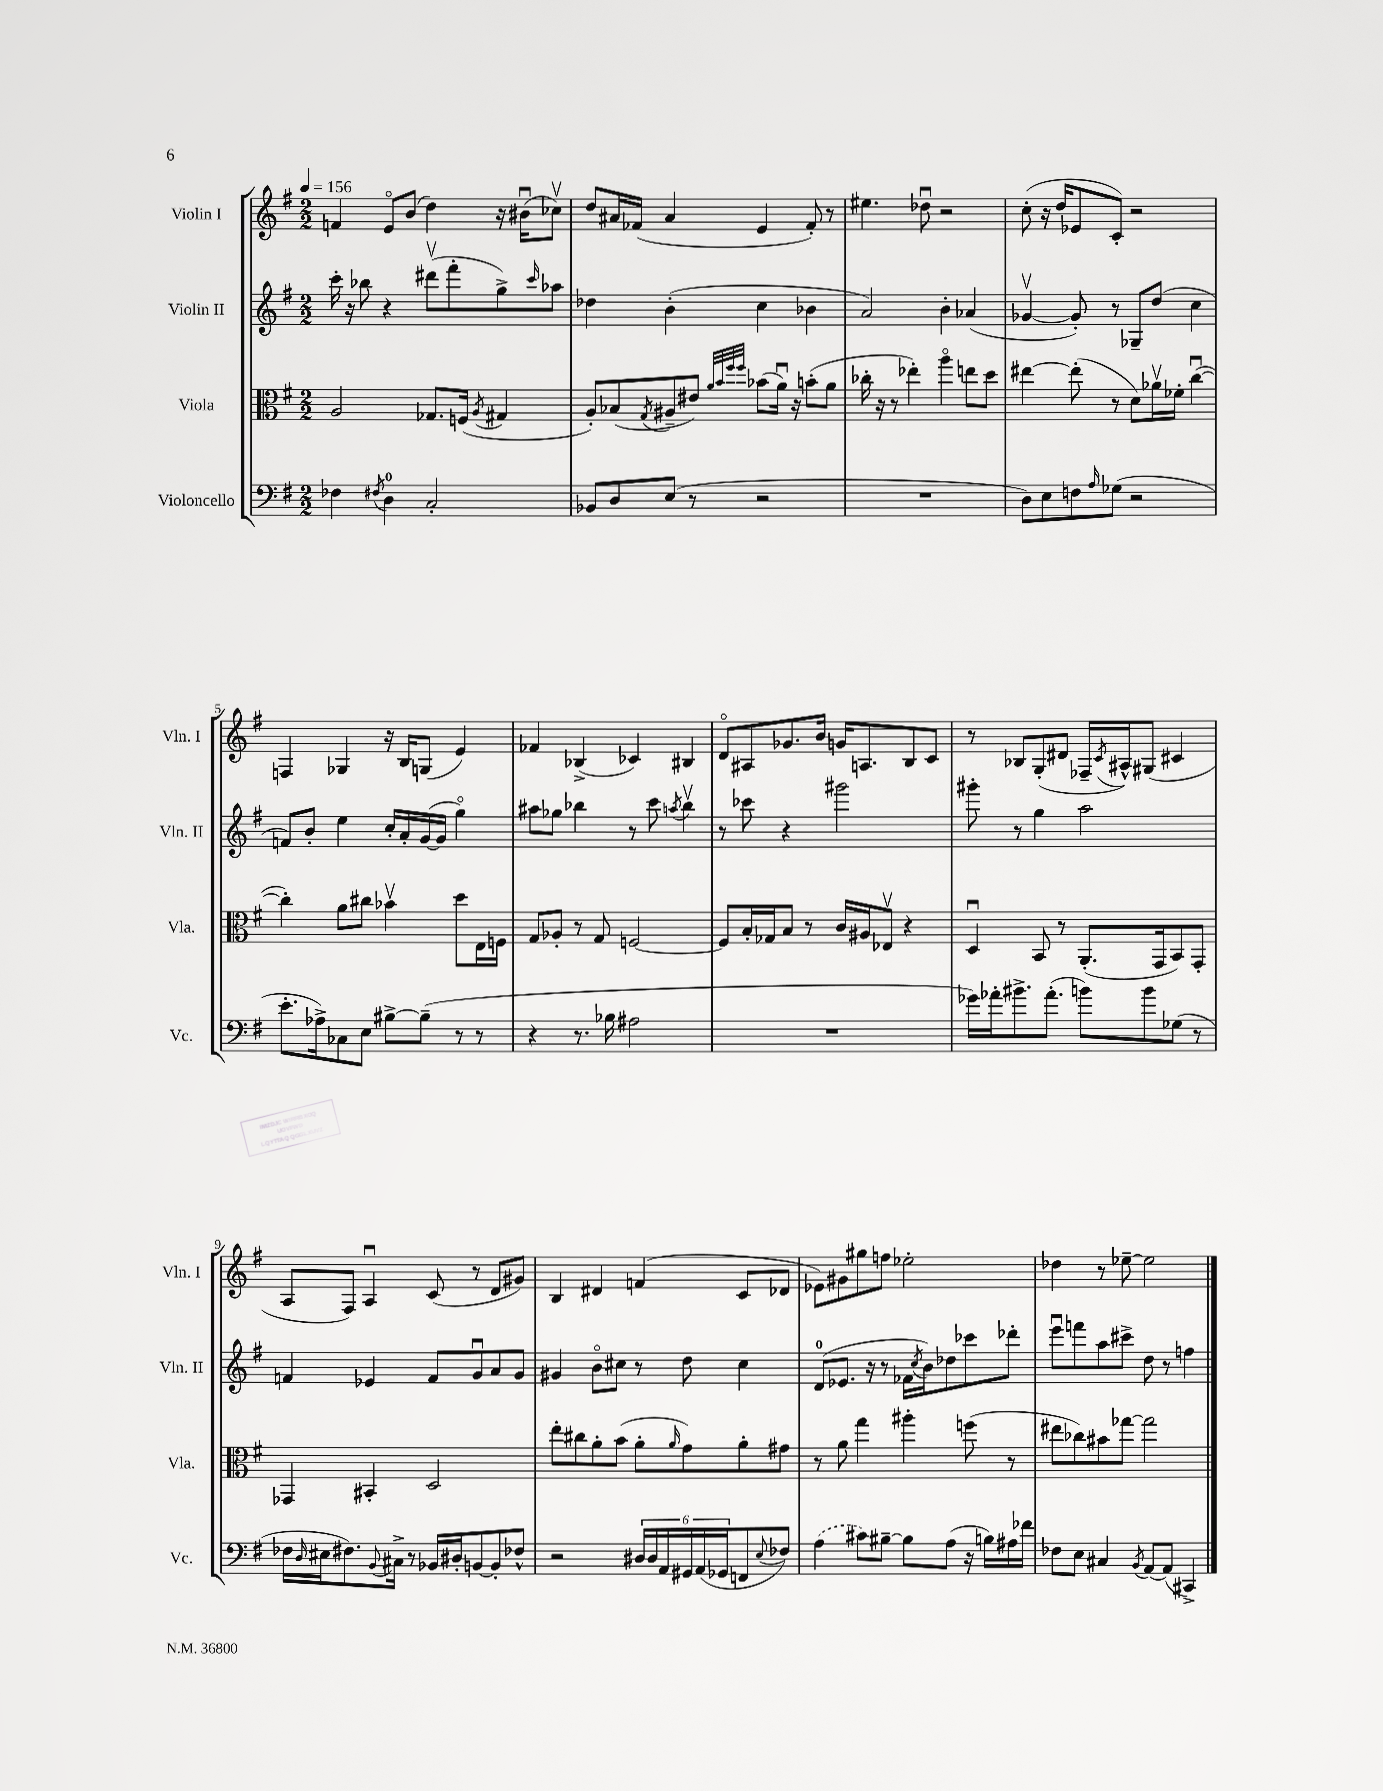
<<
\new StaffGroup <<
\new Staff = "s0" \with { instrumentName = "Violin I" shortInstrumentName = "Vln. I" } {
    \clef treble \key g \major \numericTimeSignature \time 2/2 \tempo 4 = 156
    f'4 e'8\flageolet b'8( d''4) r16 bis'16\downbow( ces''8\upbow) |
    d''8 ais'16 fes'16( ais'4 e'4 fes'8-.) r8 |
    eis''4. des''8\downbow r2 |
    c''8-.( r16 d''16 ees'8 c'8-.) r2 |
    f4 ges4 r16 b16 g8( e'4) |
    fes'4 bes4->( ces'4) bis4 |
    d'8\flageolet ais8 ges'8. b'16 g'16 a8. b8 c'8 |
    r8 bes8 g8-.( dis'8 fes16-- \acciaccatura { c'8 } ais16-^) gis8( cis'4 |
    a8 fis8) a4\downbow c'8( r8 d'8 gis'8) |
    b4 dis'4 f'4( c'8 des'8 |
    ees'8) gis'8 gis''8 f''8 ees''2-. |
    des''4 r8 ees''8~-- ees''2 \bar "|." |
}
\new Staff = "s1" \with { instrumentName = "Violin II" shortInstrumentName = "Vln. II" } {
    \clef treble \key g \major \numericTimeSignature \time 2/2
    c'''16-. r16 bes''8 r4 dis'''8\upbow( fis'''8-. g''8->) \grace { c'''16 } aes''8 |
    des''4 b'4-.( c''4 bes'4 |
    a'2) b'4-. aes'4( |
    ges'4~\upbow ges'8-.) r8 ges8-- d''8( c''4 |
    f'8) b'8-. e''4 c''16-. a'16-. g'16~( g'16 g''4\flageolet) |
    ais''8 ges''8 bes''4 r8 c'''8 \acciaccatura { a''8 } bes''4\upbow |
    r8 ces'''8 r4 gis'''2 |
    gis'''8-. r8 g''4 a''2 |
    f'4 ees'4 f'8 g'8\downbow a'8 g'8 |
    gis'4 b'8\flageolet cis''8 r8 d''8 cis''4 |
    d'8-0( ees'8. r16 r8 fes'16 \acciaccatura { c''8 } b'16) des''8 ces'''8 des'''8-. |
    e'''8\downbow f'''8 a''8 cis'''8-> d''8 r8 f''4 \bar "|." |
}
\new Staff = "s2" \with { instrumentName = "Viola" shortInstrumentName = "Vla." } {
    \clef alto \key g \major \numericTimeSignature \time 2/2
    a2 ges8. f16( \acciaccatura { a8 } gis4 |
    a8-.) bes8( \acciaccatura { g8 } ais8-- eis'8) \grace { a'32 b'32 fis''32 fis''32 } bes'8( a'16\downbow) r16 b'8-.( a'8 |
    ces''16-. r16 r8 ees''4-.) a''4\flageolet e''8 d''8 |
    eis''4~ eis''8-.( r8 d'8) aes'16\upbow fes'16-. c''4~\downbow( |
    c''4-.) a'8 cis''8 bes'4\upbow d''8 e16 f16 |
    g8 aes8-. r8 g8 f2~ |
    f8 b16-. ges16 b8 r8 c'16 ais16 ees8\upbow r4 |
    d4\downbow b,8 r8 a,8.-.( g,16 b,8) g,8-. |
    ges,4 bis,4-. d2 |
    e''8-. cis''8 a'8-. b'8( a'8-. \grace { a'16 } g'8) a'8-. gis'8 |
    r8 a'8 g''4 ais''4-. f''8( r8 |
    eis''8 ces''8) bis'8 ges''8~ ges''2 \bar "|." |
}
\new Staff = "s3" \with { instrumentName = "Violoncello" shortInstrumentName = "Vc." } {
    \clef bass \key g \major \numericTimeSignature \time 2/2
    fes4 \acciaccatura { fis8 } d4-0 c2-. |
    bes,8 d8 e8( r8 r2 |
    R1 |
    d8) e8 f8 \grace { a16 } ges8( r2 |
    e'8.-. aes16->) ces8 e8 bis8~-> bis8--( r8 r8 |
    r4 r8. bes16 ais2 |
    R1 |
    ges'16) aes'16-. bis'8.-> aes'8.-.( b'8) b'8 ges8( r8 |
    fes16 \grace { d16 } eis16 fis8.) \appoggiatura { b,8 } cis16-> r8 bes,16 dis16-. b,8~ b,8-. fes8-^ |
    r2 \tuplet 6/4 { dis16 dis16 a,16 gis,16 a,16( ges,16 } f,8 \appoggiatura { e8 } fes8) |
    \once \slurDashed a4( cis'8) bis8~-- bis8 a8( r16 b16) ais16 fes'16 |
    fes8 e8 cis4 \acciaccatura { b,8 } a,8~ a,8( cis,4->) \bar "|." |
}
>>
>>
